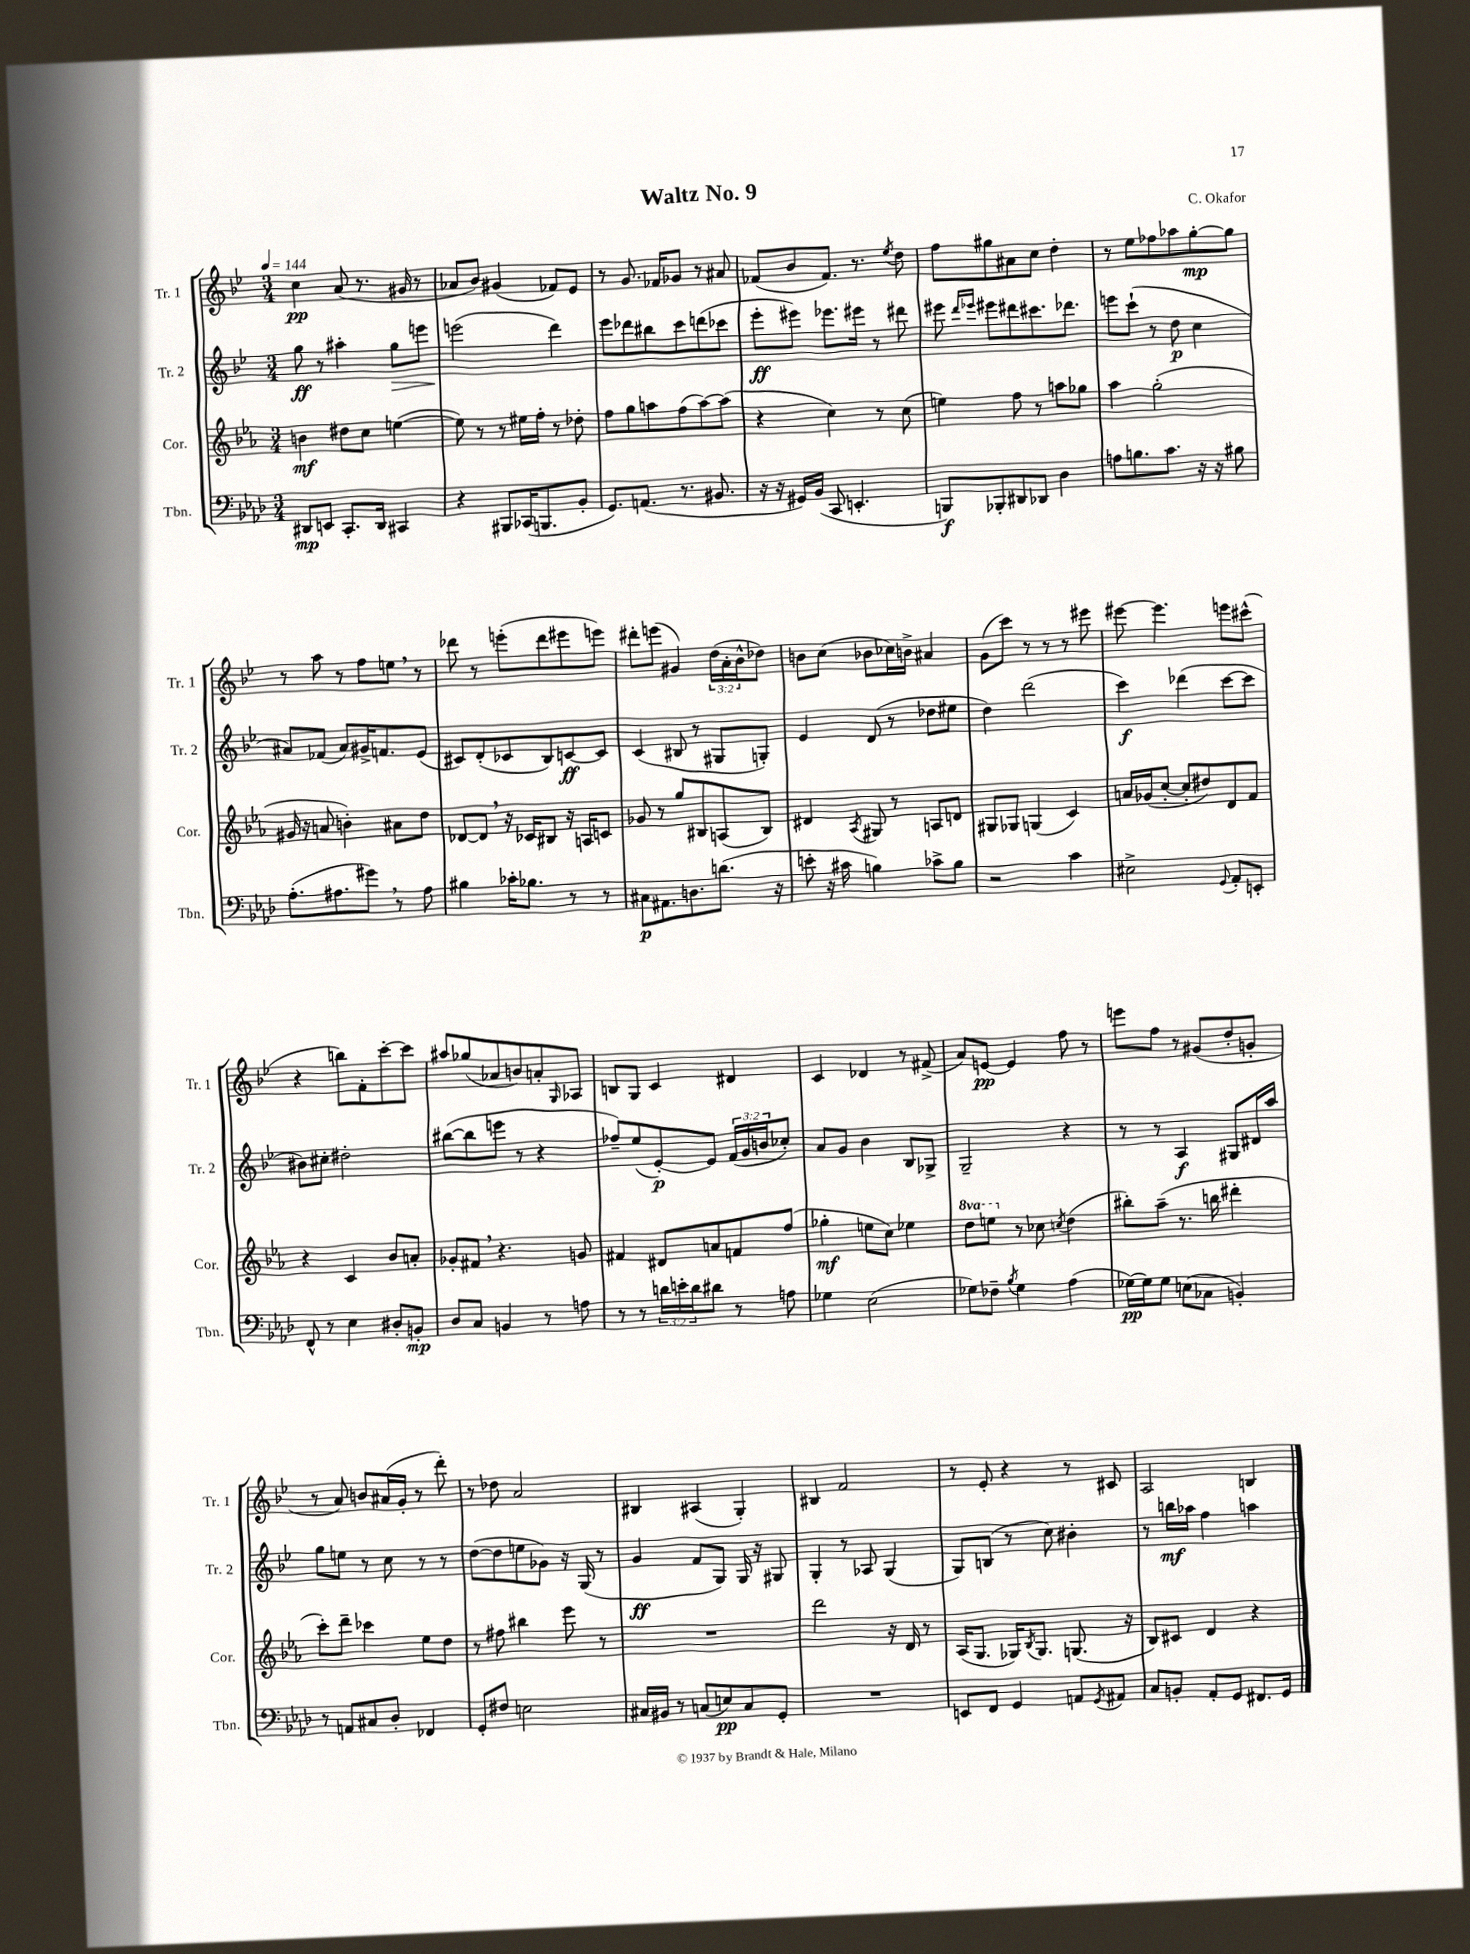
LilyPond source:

\header { title = "Waltz No. 9" composer = "C. Okafor" }
<<
\new StaffGroup <<
\new Staff = "s0" \with { instrumentName = "Tr. 1" shortInstrumentName = "Tr. 1" } {
    \clef treble \key bes \major \numericTimeSignature \time 3/4 \override Staff.TupletNumber.text = #tuplet-number::calc-fraction-text \tempo 4 = 144
    c''4\pp a'8( r8. gis'16 r8 |
    aes'8 bes'8) gis'4( fes'8) ees'8 |
    r8 g'8. fes'16 ges'8 r8 ais'8 |
    fes'8( bes'8 fes'8.) r8. \acciaccatura { ees''8 } d''8 |
    f''8 gis''8 ais'8 c''8 d''4-. |
    r8 ees''8 fes''8 aes''8 g''8~-.\mp g''8 |
    r8 a''8 r8 f''8 e''8 \breathe r8 |
    des'''8 r8 e'''8-.( des'''8 eis'''8 e'''8) |
    dis'''8-. e'''8( gis'4) \tuplet 3/2 { d''16( a'16-. bes'16-^ } des''8) |
    b'8 c''8( bes'8 ces''16) b'16-> ais'4 |
    g'8( c'''8) r8 r8 r8 eis'''8 |
    eis'''8~ eis'''4. e'''8 cis'''8-^( |
    r4 b''8) f'8-. c'''8~-. c'''8 |
    ais''8 ges''8( aes'8 b'8) a'8-. \grace { g16 } aes8 |
    b8 g8 c'4 dis'4 |
    c'4 des'4 r8 fis'8->( |
    a'8) e'8~\pp e'4 f''8 r8 |
    e'''8 f''8 r8 gis'8( d''8-. g'8-. |
    r8 a'8) b'8 ais'16( g'16-. r8 d'''8-.) |
    r8 des''8 a'2 |
    bis4 ais4( g4-.) |
    bis4 f'2 |
    r8 ees'8-. r4 r8 cis'8 |
    a2 b4 \bar "|." |
}
\new Staff = "s1" \with { instrumentName = "Tr. 2" shortInstrumentName = "Tr. 2" } {
    \clef treble \key bes \major \numericTimeSignature \time 3/4 \override Staff.TupletNumber.text = #tuplet-number::calc-fraction-text
    g''8\ff r8 ais''4-. g''8\> e'''8 |
    e'''2\!( d'''4) |
    ees'''8 des'''8 bis''8 c'''8 d'''8( ces'''8 |
    ees'''8-.\ff eis'''8) ees'''8. eis'''16 r8 dis'''8 |
    eis'''8 \grace { d'''16 ees'''16 } eis'''8 dis'''8 cis'''8. des'''8. |
    e'''8 c'''8-!( r8 d''8\p c''4 |
    ais'8) fes'8( ais'8) gis'16-> f'8. ees'8( |
    cis'8) d'8-.( ces'8 bes8) c'8~\ff c'8 |
    c'4( bis8 r8 gis8 g8-.) |
    ees'4 d'8( r8 des''8 eis''8 |
    d''4) d'''2( |
    c'''4\f) des'''4( c'''8~ c'''8 |
    bis'8) cis''8-. dis''2-. |
    bis''8~( bis''8 e'''8 r8 r4 |
    fes''8--) ees''8( ees'8~-.\p) ees'8 \tuplet 3/2 { f'16( g'16 b'16 } ces''8-.) |
    a'8 g'8 bes'4 bes8 ges8-> |
    g2-- r4 |
    r8 r8 a4\f gis8 dis'16 a''16 |
    g''8 e''8 r8 c''8 r8 r8 |
    d''8~( d''8 e''8 ges'8) r16 g16( r8 |
    g'4\ff f'8 g8) g16 r16 gis8 |
    g4-. r8 aes8 g4( |
    g8) b8( r8 c''8) bis'4-. |
    r8 b''16\mf aes''16 f''4 a''4 \bar "|." |
}
\new Staff = "s2" \with { instrumentName = "Cor." shortInstrumentName = "Cor." } {
    \clef treble \key ees \major \numericTimeSignature \time 3/4 \set Staff.ottavationMarkups = #ottavation-simple-ordinals
    b'4\mf dis''8 c''8 e''4~( |
    e''8) r8 r8 eis''16 f''16-. r8 des''8-. |
    f''8 g''8 a''8 f''8( a''8~) a''8( |
    r4 c''4) r8 c''8( |
    e''4) f''8 r8 a''8 ges''8 |
    aes''4 g''2-.( |
    gis'16 r16 a'8 b'4-.) ais'8 d''8 |
    des'8~ des'8 \breathe r16 ces'16 bis8 r16 a16 c'8 |
    ges'8 r8 g''8 bis8 a8( bis8) |
    dis'4 \acciaccatura { aes8 } gis8 r8 a8 d'8 |
    gis8 ges8 g4( c'4) |
    a'16 ges'16( c''8~-. c''8-. dis''8) d'8 f'8 |
    r4 c'4 bes'8 a'8-. |
    ges'8-. fis'8 \breathe r4. g'8 |
    fis'4 dis'8 a'8 f'8 f''8( |
    ges''4-.\mf e''8 c''8) ees''4 |
    \ottava #1 d'''8 e'''8 \ottava #0 r8 ces''8 \acciaccatura { c''8 } d''4( |
    bis''8-.) aes''8--( r8. b''16 dis'''4-. |
    c'''8-.) d'''8-- ces'''4 ees''8 d''8 |
    r8 fis''8 bis''4 ees'''8 r8 |
    R2. |
    d'''2 r16 d'16 r8 |
    aes16( g8. ges16) \acciaccatura { bes8 } ges8. g8.( r16 |
    bes8) cis'8 d'4 r4 \bar "|." |
}
\new Staff = "s3" \with { instrumentName = "Tbn." shortInstrumentName = "Tbn." } {
    \clef bass \key aes \major \numericTimeSignature \time 3/4 \override Staff.TupletNumber.text = #tuplet-number::calc-fraction-text
    dis,8\mp e,8 c,8.-. dis,16 cis,4 |
    r4 bis,,8 ces,16( b,,8. bes,8-. |
    g,8.) a,8.( r8. bis,8. |
    r16 r16 gis,16) bes,16( c,8 e,4.-. |
    b,,8\f) bes,,8-. dis,8 des,8 des4 |
    a8 b8. c'8. r16 r16 bis8 |
    aes8.-.( ais8. gis'8) \breathe r8 ais8 |
    bis4 ces'16-. bes8. r8 r8 |
    cis8\p ais,8. d8. d'8.( r16 |
    e'8-. r16 cis'16 b4) ces'8-> b8 |
    r2 c'4 |
    eis2-> \appoggiatura { g,8 } aes,8-. e,8-. |
    f,8-^ r8 ees4 dis8-. b,8-.\mp |
    des8 c8 b,4 r8 a8 |
    r8 r8 \tuplet 3/2 { d'16 e'16-. d'16 } dis'8 r8 a8 |
    ges4 ees2( |
    ges8) fes8-- \acciaccatura { bes8 } ges4 aes4( |
    ges16~\pp) ges16 ges8 e8( ces8 b,4-.) |
    r8 a,8 cis8 des8-. fes,4 |
    g,8-. fis8 e2 |
    cis16 bis,16 r8 c8( e8\pp) c8 g,8-. |
    R2. |
    e,8 f,8 g,4 a,8 \acciaccatura { g,8 } ais,8 |
    c8 b,8-. aes,8-. g,8 fis,8. g,16 \bar "|." |
}
>>
>>
\layout { \context { \Score \remove "Bar_number_engraver" } }
